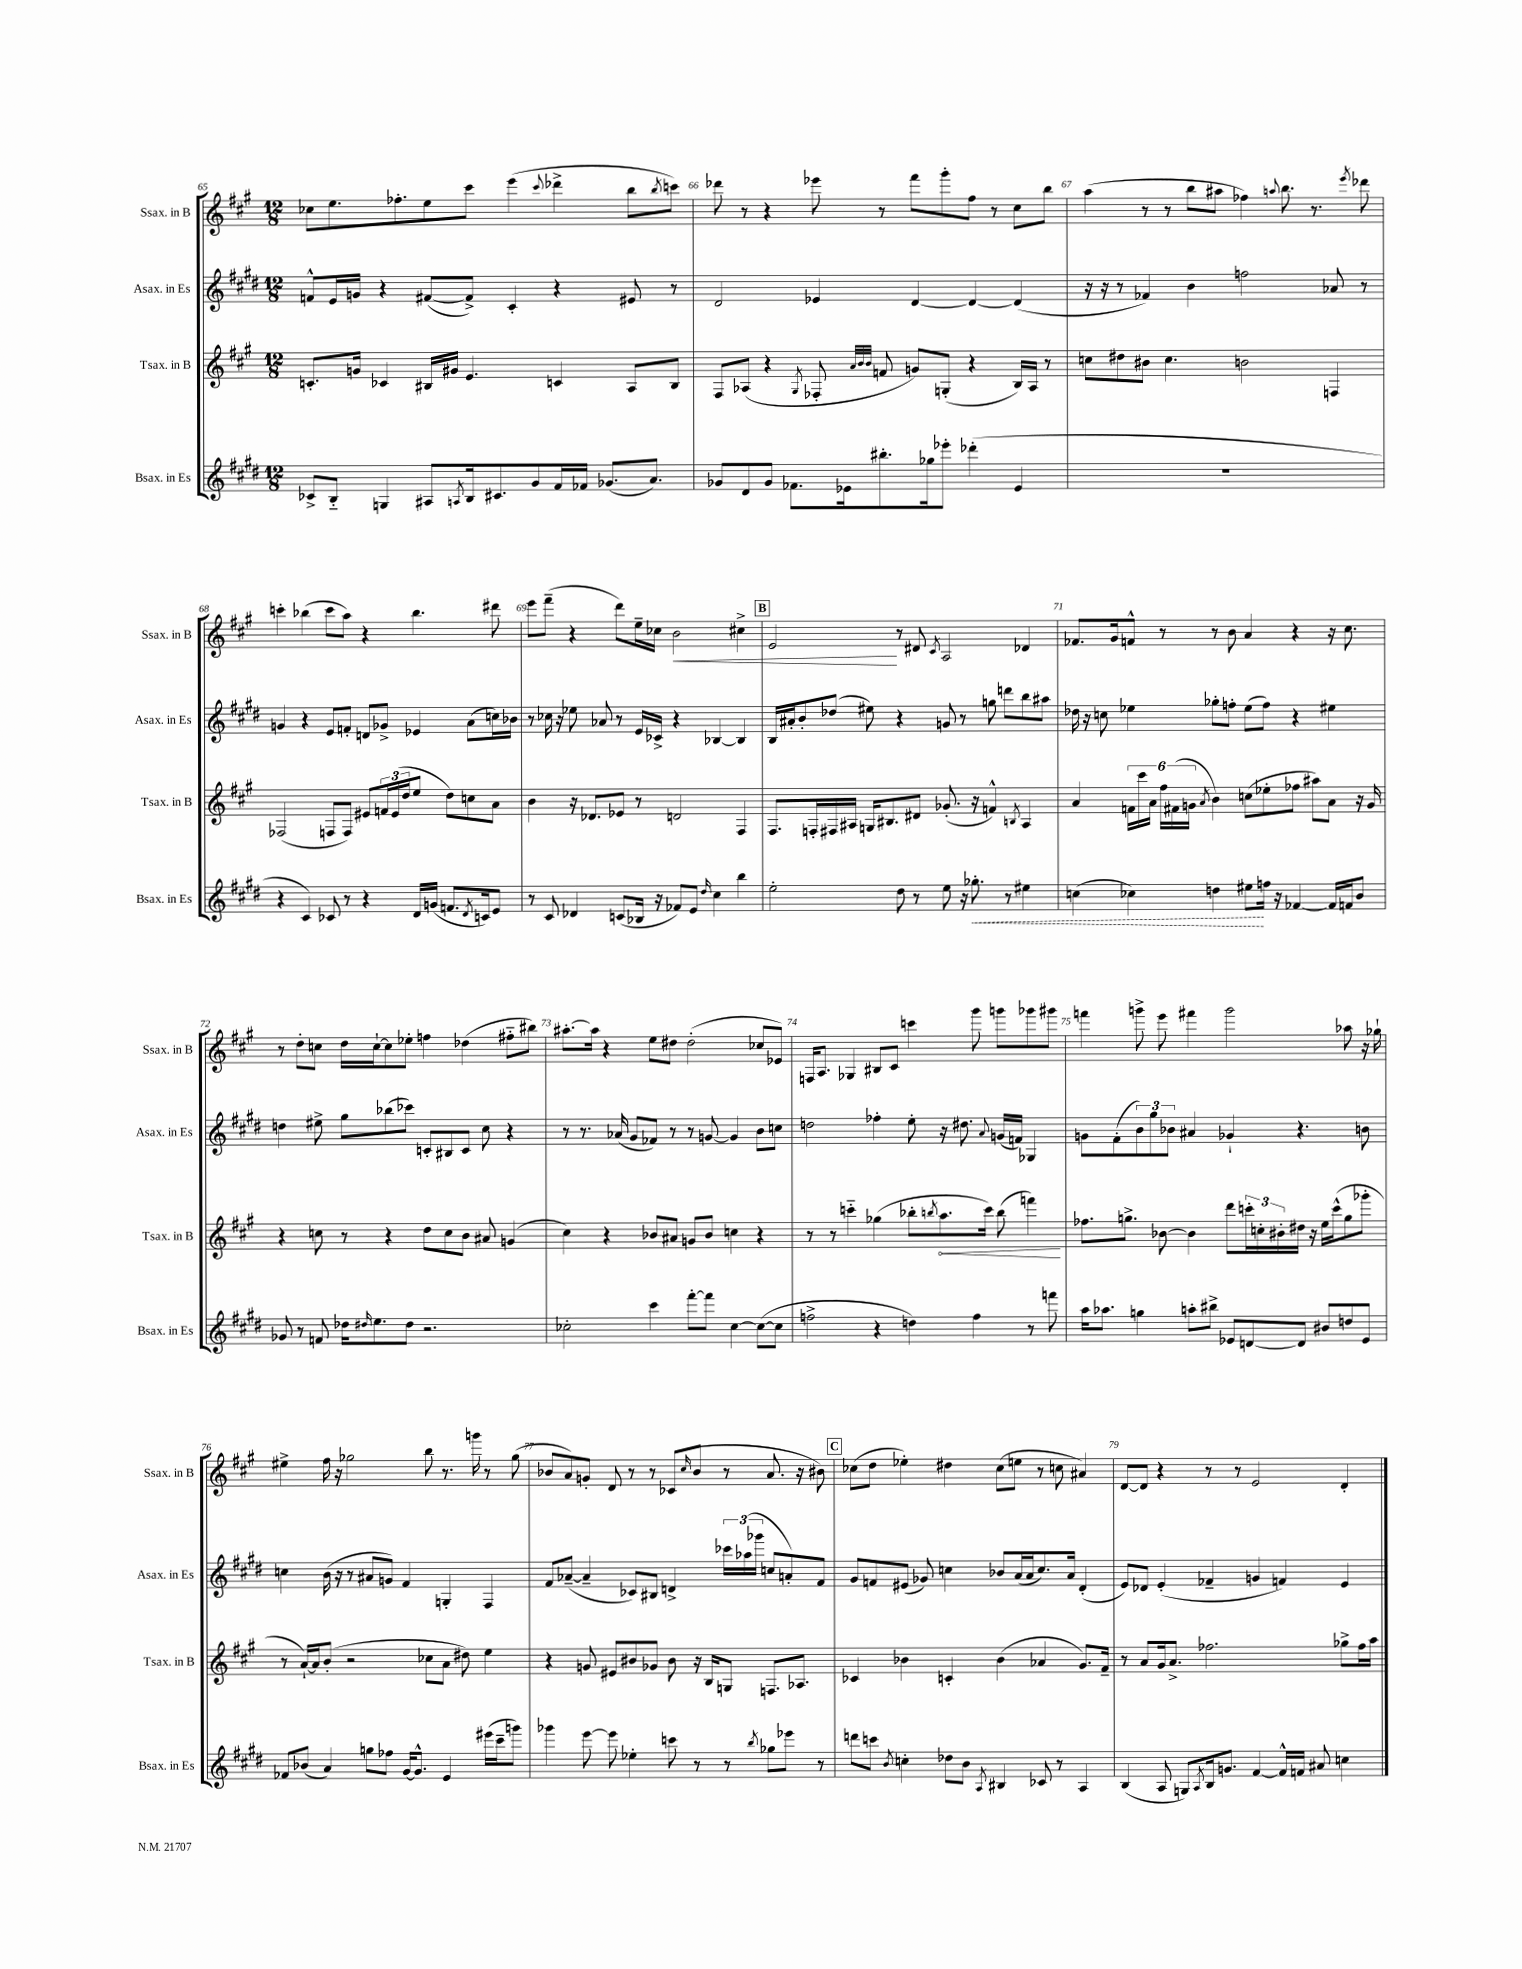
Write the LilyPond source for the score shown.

<<
\new StaffGroup <<
\new Staff = "s0" \with { instrumentName = "Ssax. in B" shortInstrumentName = "Ssax. in B" } {
    \clef treble \key a \major \numericTimeSignature \time 12/8
    ces''8 e''8. fes''8.-. e''8 cis'''8 e'''4( \appoggiatura { cis'''8 } des'''4-> b''8 \acciaccatura { b''8 } c'''8) |
    des'''8 r8 r4 ees'''8 r8 fis'''8 gis'''8-. fis''8 r8 cis''8 b''8 |
    a''4( r8 r8 b''8 ais''8 fes''4) \appoggiatura { a''8 } b''8. r8. \acciaccatura { e'''8 } des'''8 |
    c'''4-. bes''4( c'''8 a''8) r4 bes''4. dis'''8 |
    e'''8 fis'''8--( r4 d'''8) e''16-- ces''16 b'2\< cis''4-> |
    \mark \markup { \box "B" } e'2\! r8 dis'8 \acciaccatura { cis'8 } a2 des'4 |
    fes'8. gis'16 f'8-^ r8 r8 b'8 a'4 r4 r16 cis''8. |
    r8 d''8-. c''8 d''16 c''16~-! c''8 ees''8-. f''4 des''4( fis''8-_ bis''8) |
    ais''8.~-. ais''16 r4 e''8 dis''8 dis''2-.( ces''8 ees'8) |
    f16 a8. ges4 bis8 cis'8 c'''4 gis'''8 g'''8 ges'''8 gis'''8 |
    f'''4 g'''8-> e'''8 fis'''4 g'''2 aes''8 r16 ges''16-! |
    eis''4-> fis''16 r16 ges''2 b''8 r8. g'''16 r8 ges''8( |
    bes'8 a'8) g'8-. d'8 r8 r8 ces'8( \grace { cis''16 } bes'8 r8 a'8. r16 bis'8) |
    \mark \markup { \box "C" } ces''8( d''8 ees''4-.) dis''4 ces''8( e''8 r8 c''8 ais'4) |
    d'8~ d'8 r4 r8 r8 e'2 d'4-. \bar "|." |
}
\new Staff = "s1" \with { instrumentName = "Asax. in Es" shortInstrumentName = "Asax. in Es" } {
    \clef treble \key e \major \numericTimeSignature \time 12/8
    f'8-^ e'16 g'16 r4 fis'8~( fis'8->) cis'4-. r4 eis'8 r8 |
    dis'2 ees'4 dis'4~ dis'4~ dis'4( |
    r16 r16 r8 fes'4) b'4 f''2 aes'8 r8 |
    g'4 r4 e'8 f'8-. d'8 ges'8-> ees'4 a'8( c''16) bes'16 |
    r8 ces''16 r16 ees''8 aes'8 r8 e'16 ces'16-> r4 bes4~ bes4 |
    \mark \markup { \box "B" } b16 ais'16-. b'8-. des''8( eis''8) r4 g'8 r8 g''8 d'''8 b''8 ais''8 |
    des''16 r16 c''8 ees''4 ges''8-. f''8-. ees''8( f''8) r4 eis''4 |
    d''4 eis''8-> gis''8 bes''8( ces'''8) c'8-. bis8 c'8 cis''8 r4 |
    r8 r8. aes'16( gis'8 fes'8) r8 r8 g'8~ g'4 b'8 c''8 |
    d''2 fes''4-. e''8-. r16 dis''8. \appoggiatura { a'8 } g'16( f'16) ges4 |
    g'8 fis'8-.( \tuplet 3/2 { b'8) gis''8 bes'8 } ais'4 ges'4-! r4. b'8 |
    c''4 b'16( r16 r8 ais'8 g'8) fis'4 g4-. fis4 |
    fis'8 aes'8~--( aes'4-- ces'8) bis8 d'4-> \tuplet 3/2 { ces'''16 aes''16( ges'''16 } c''8 a'8-.) fis'8 |
    \mark \markup { \box "C" } gis'8 f'8 eis'8( ges'8) c''4 bes'8 a'16( a'16 c''8.) a'16 dis'4-.( |
    e'8) des'8 e'4-.( fes'4-- g'4 f'4) e'4 \bar "|." |
}
\new Staff = "s2" \with { instrumentName = "Tsax. in B" shortInstrumentName = "Tsax. in B" } {
    \clef treble \key a \major \numericTimeSignature \time 12/8
    c'8.-. g'16 ces'4 bis16 gis'16 e'4. c'4 a8 bis8 |
    fis8 aes8( r4 \acciaccatura { gis8 } fes8-. \grace { a'32 b'32 b'32 } f'8 g'8) g8-.( r4 b16) aes16 r8 |
    c''8 dis''8 bis'8 c''4. b'2 f4 |
    fes2( f8 f8) eis'8 \tuplet 3/2 { f'16 eis'16( d''16 } e''8 d''8) c''8 a'8 |
    b'4 r16 des'8. ees'8 r8 d'2 fis4 |
    \mark \markup { \box "B" } fis8. f16-. fis16 ais16 g16 bis8. dis'8 ges'8.-.( r16 f'4-^) \acciaccatura { b8 } ais4 |
    a'4 \tuplet 6/4 { f'16 cis'''16 a'16 fis''16 fis'16( g'16 } \acciaccatura { a'8 } b'4) c''8( ees''8-. fes''8 ais''8) a'8 r16 g'16 |
    r4 c''8 r8 r4 d''8 c''8 b'8 ais'8 g'4( |
    cis''4) r4 bes'8 ais'8 g'8 bes'8 c''4 r4 |
    r8 r8 c'''4-_ ges''4( bes''8-. \acciaccatura { b''8 } \once \override Hairpin.circled-tip = ##t a''8.\< c'''16) b''8( f'''4\!) |
    fes''8. g''8.-> bes'8~ bes'4 d'''8 \tuplet 3/2 { c'''16-. c''16-. bis'16-. } dis''16 r16 e''16 c'''16-^( g''8 ges'''8-. |
    r8 a'16~-!) a'16 b'8-.( r2 ces''8 a'8 dis''8) e''4 |
    r4 g'8 eis'8 bis'8 ges'8 bis'8 r16 b16 g8 f8. aes8. |
    \mark \markup { \box "C" } ces'4 bes'4 c'4-. bes'4( aes'4 gis'8.) fis'16-- |
    r8 a'8 gis'16 a'8.-> fes''2. ges''8-> fes''16 a''16 \bar "|." |
}
\new Staff = "s3" \with { instrumentName = "Bsax. in Es" shortInstrumentName = "Bsax. in Es" } {
    \clef treble \key e \major \numericTimeSignature \time 12/8
    ces'8-> b8-_ g4 ais8 \acciaccatura { a8 } b16 cis'8. gis'8 fis'16 fes'16 ges'8.( a'8.) |
    ges'8 dis'8 ges'8 fes'8. ees'16 bis''8.-. ges''16 ees'''8-. des'''4-.( ees'4 |
    R1. |
    r4 cis'4) ces'8 r8 r4 dis'16 g'16( f'8. \acciaccatura { dis'8 } c'16) e'8 |
    r8 cis'8 des'4 c'8( bes16 r16 fes'8) e'8 \grace { dis''16 } cis''4 b''4 |
    \mark \markup { \box "B" } e''2-. dis''8 r8 e''8 r16 \once \override Hairpin.style = #'dashed-line ges''8.-.\< r8 eis''4 |
    c''4( ces''4) d''4 eis''8\! f''16 r16 fes'4~ fes'16 f'16 b'8 |
    ges'8 r8 f'8 des''16 \grace { dis''16 } e''8. dis''8 r2. |
    ces''2-. cis'''4 fis'''8~-. fis'''8 ces''4~ ces''8~( ces''8 |
    f''2-> r4 d''4) f''4 r8 f'''8 |
    a''16 aes''8. g''4 a''8-. bis''8-> ees'8 d'8~ d'8 bis'8 d''8 ees'8 |
    fes'8 bes'8( a'4) g''8 fes''8 gis'16~ gis'8.-^ e'4 eis'''16( cis'''16-- g'''8) |
    ges'''4 e'''8~ e'''8 ees''4-. c'''8 r8 r8 \acciaccatura { b''8 } ges''8 ees'''8 r8 |
    \mark \markup { \box "C" } d'''8 c'''8 \acciaccatura { b'8 } c''4-. des''8 b'8 \acciaccatura { a8 } bis4 ces'8 r8 a4 |
    b4( a8 g8) \acciaccatura { a8 } b16 g'8. fis'4~ fis'16-^ f'16 ais'8 c''4 \bar "|." |
}
>>
>>
\layout { \context { \Score currentBarNumber = #65 \override BarNumber.break-visibility = ##(#f #t #t) barNumberVisibility = #all-bar-numbers-visible } }
